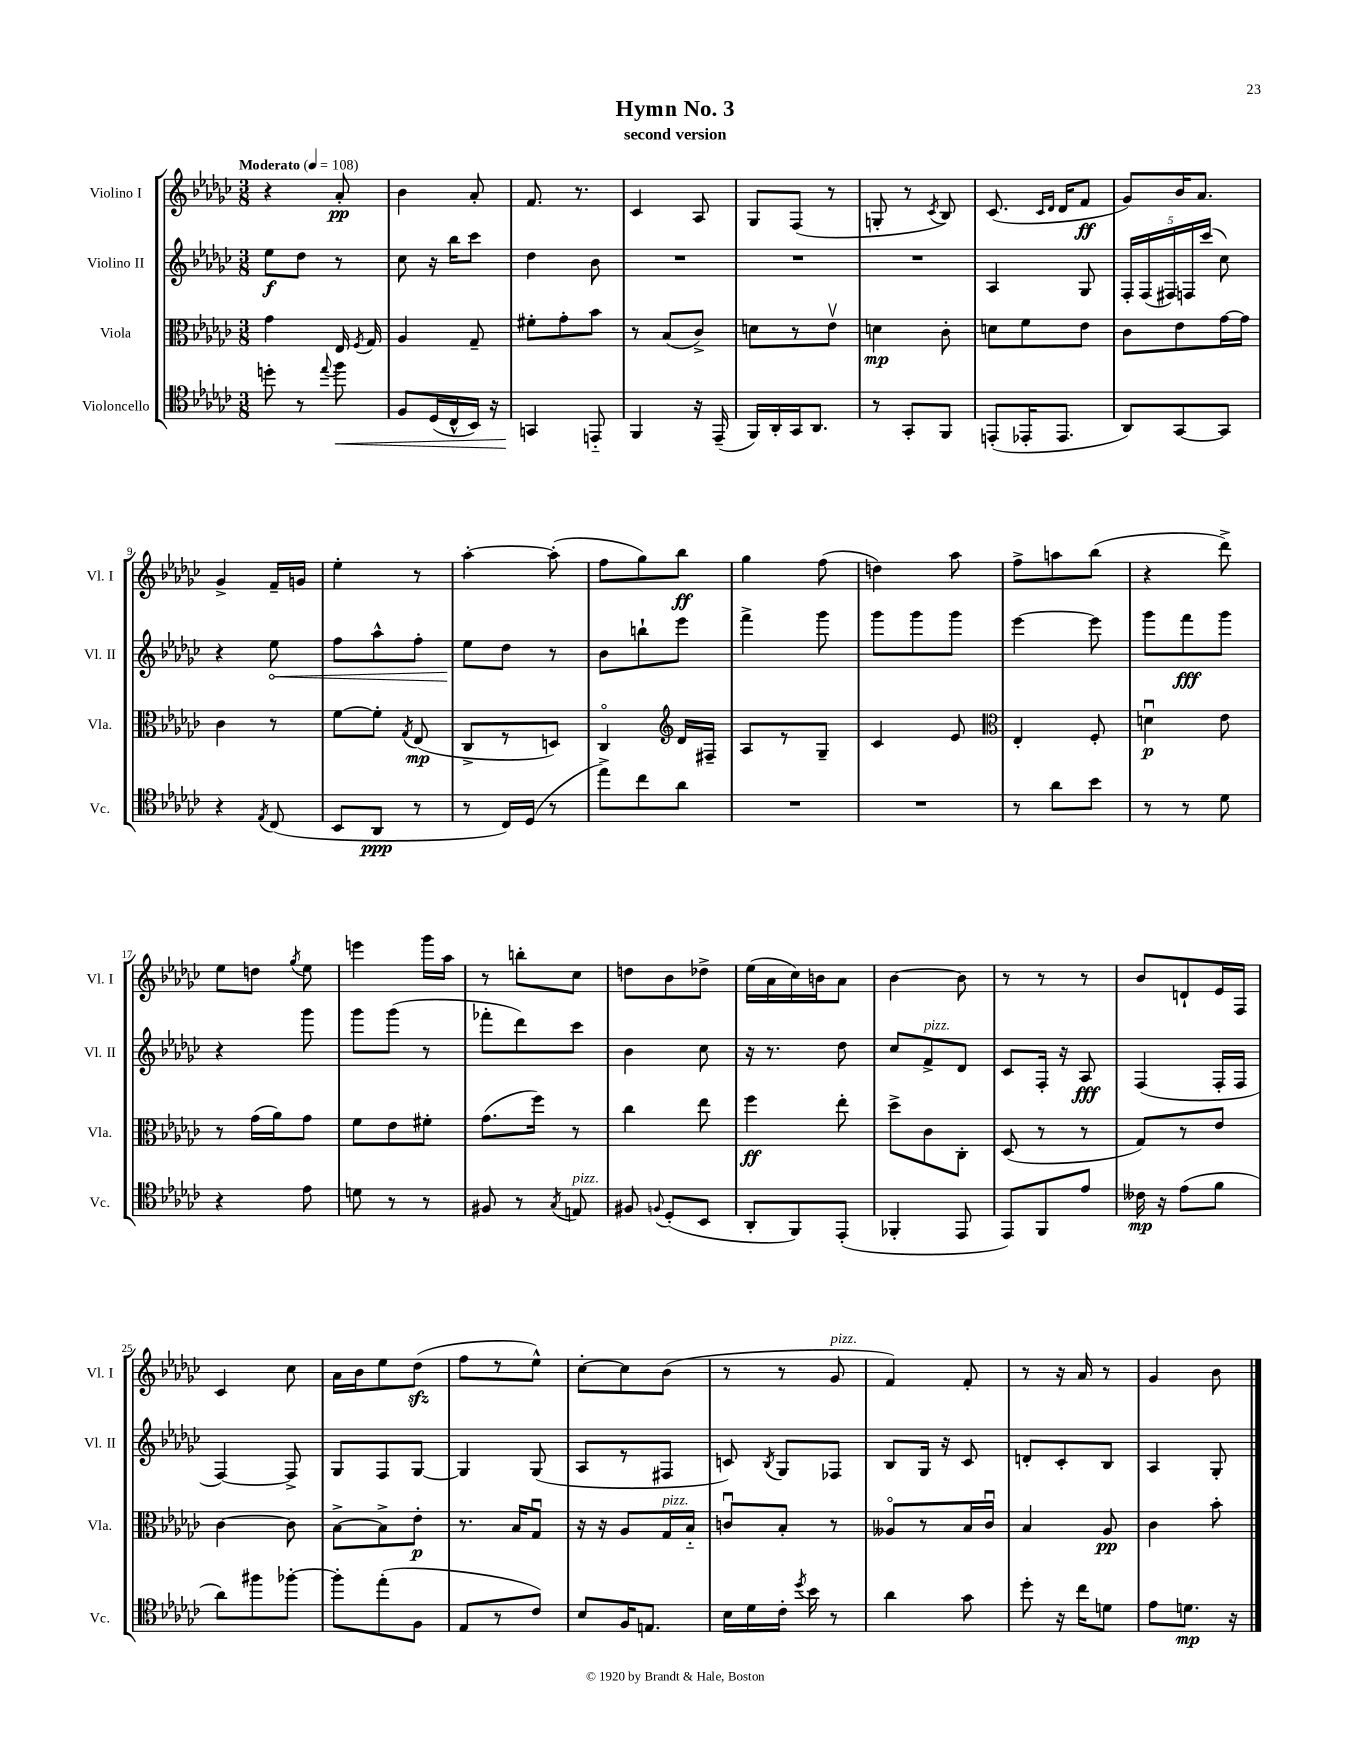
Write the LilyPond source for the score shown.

\header { title = "Hymn No. 3" subtitle = "second version" }
<<
\new StaffGroup <<
\new Staff = "s0" \with { instrumentName = "Violino I" shortInstrumentName = "Vl. I" } {
    \clef treble \key ges \major \numericTimeSignature \time 3/8 \tempo "Moderato" 4 = 108
    \autoBeamOff r4 aes'8-.\pp |
    bes'4 aes'8-. |
    f'8. r8. |
    ces'4 aes8 |
    ges8[ f8]( r8 |
    g8-. r8 \acciaccatura { ces'8 } bes8) |
    ces'8.( \grace { ces'16[ des'16] } des'16[ f'8]\ff |
    ges'8[) bes'16 aes'8.] |
    ges'4-> f'16[-- g'16] |
    ees''4-. r8 |
    aes''4~-. aes''8-.( |
    f''8[ ges''8) bes''8]\ff |
    ges''4 f''8( |
    d''4) aes''8 |
    f''8[-> a''8 bes''8]( |
    r4 des'''8->) |
    ees''8[ d''8] \acciaccatura { ges''8 } ees''8 |
    e'''4 ges'''16[ aes''16] |
    r8 b''8[-. ces''8] |
    d''8[ bes'8 des''8]-> |
    ees''16[( aes'16 ces''16) b'16 aes'8] |
    bes'4~ bes'8 |
    r8 r8 r8 |
    bes'8[ d'8-! ees'16 f16] |
    ces'4 ces''8 |
    aes'16[ bes'16 ees''8 des''8]\sfz( |
    f''8[ r8 ees''8]-^) |
    ces''8[~-. ces''8 bes'8]( |
    r8 r8 ges'8^\markup { \italic "pizz." } |
    f'4) f'8-. |
    r8 r16 aes'16 r8 |
    ges'4 bes'8 \bar "|." |
}
\new Staff = "s1" \with { instrumentName = "Violino II" shortInstrumentName = "Vl. II" } {
    \clef treble \key ges \major \numericTimeSignature \time 3/8
    \autoBeamOff ees''8[\f des''8] r8 |
    ces''8 r16 bes''16[ ces'''8] |
    des''4 bes'8 |
    R4. |
    R4. |
    R4. |
    aes4 ges8 |
    \tuplet 5/4 { f16[-. f16( fis16) f16 ces'''16]( } ces''8) |
    r4 \once \override Hairpin.circled-tip = ##t ees''8\< |
    f''8[ aes''8-^ f''8]-. |
    ees''8[\! des''8] r8 |
    bes'8[ b''8-! ees'''8] |
    f'''4-> ges'''8 |
    ges'''8[ ges'''8 ges'''8] |
    ees'''4~ ees'''8 |
    ges'''8[ f'''8\fff ges'''8] |
    r4 ges'''8 |
    ges'''8[ ges'''8]( r8 |
    fes'''8[-. des'''8) ces'''8] |
    bes'4 ces''8 |
    r16 r8. des''8 |
    ces''8[ f'8->^\markup { \italic "pizz." } des'8] |
    ces'8[ f16]-. r16 aes8\fff |
    f4( f16[-. f16] |
    f4~) f8-> |
    ges8[ f8 ges8]~ |
    ges4 ges8( |
    aes8[ r8 fis8] |
    c'8) \acciaccatura { bes8 } ges8[ fes8] |
    bes8[ ges16] r16 ces'8 |
    d'8[-. ces'8-. bes8] |
    aes4 ges8-. \bar "|." |
}
\new Staff = "s2" \with { instrumentName = "Viola" shortInstrumentName = "Vla." } {
    \clef alto \key ges \major \numericTimeSignature \time 3/8
    \autoBeamOff ges'4 ees16 \acciaccatura { f8 } ges16 |
    aes4 ges8-- |
    fis'8[-. ges'8-. bes'8] |
    r8 bes8[( ces'8]->) |
    d'8[ r8 ees'8]\upbow |
    d'4\mp ces'8-. |
    d'8[ f'8 ees'8] |
    ces'8[ ees'8 ges'16~ ges'16] |
    ces'4 r8 |
    f'8[~ f'8]-. \acciaccatura { ges8 } ees8\mp( |
    ces8[-> r8 d8]) |
    ces4\flageolet \clef treble des'16[ fis16]-- |
    aes8[ r8 ges8]-- |
    ces'4 ees'8 |
    \clef alto ees4-. f8-. |
    d'4\downbow\p ees'8 |
    r8 ges'16[( aes'16) ges'8] |
    f'8[ ees'8 fis'8]-. |
    ges'8.[( f''16]) r8 |
    ces''4 ees''8 |
    f''4\ff ees''8-. |
    des''8[-> ces'8 ces8]-. |
    des8( r8 r8 |
    ges8[) r8 ees'8] |
    ces'4~ ces'8 |
    bes8[~-> bes8-> ees'8]-.\p |
    r8. bes16[ ges8]\downbow |
    r16 r16 aes8[ ges16^\markup { \italic "pizz." } bes16]-_ |
    c'8[\downbow bes8]-. r8 |
    aeses8[\flageolet r8 bes16 ces'16]\downbow |
    bes4 aes8\pp |
    ces'4 bes'8-. \bar "|." |
}
\new Staff = "s3" \with { instrumentName = "Violoncello" shortInstrumentName = "Vc." } {
    \clef tenor \key ges \major \numericTimeSignature \time 3/8
    \autoBeamOff d''8-. r8 \appoggiatura { ees''8 } f''8\< |
    f8[ des16( ces16-^ bes,16]) r16 |
    g,4\! e,8-_ |
    f,4 r16 ees,16--( |
    f,16[) aes,16-. ges,16 aes,8.] |
    r8 ges,8[-. f,8] |
    e,8[-.( ees,16-. ees,8.] |
    aes,8[) ges,8~ ges,8] |
    r4 \acciaccatura { ees8 } ces8( |
    bes,8[ aes,8]\ppp r8 |
    r8 ces16[) des16]( r8 |
    ees''8[->) ces''8 aes'8] |
    R4. |
    R4. |
    r8 aes'8[ bes'8] |
    r8 r8 des'8 |
    r4 ees'8 |
    d'8 r8 r8 |
    fis8 r8 \acciaccatura { ges8 } e8^\markup { \italic "pizz." } |
    fis8 \appoggiatura { f8 } des8[-.( bes,8] |
    aes,8[-. f,8) ees,8]-.( |
    fes,4-. ees,8 |
    ees,8[) f,8 ees'8] |
    ceses'16\mp r16 ees'8[( f'8] |
    aes'8[) fis''8 fes''8]~-. |
    fes''8[-. ees''8-.( f8] |
    ees8[ r8 ces'8]) |
    bes8[ f16 e8.] |
    bes16[ des'16 ces'16]-. \acciaccatura { des''8 } bes'16 r8 |
    aes'4 ges'8 |
    des''8-. r16 ces''16[ d'8] |
    ees'8[ d'8.]\mp r16 \bar "|." |
}
>>
>>
